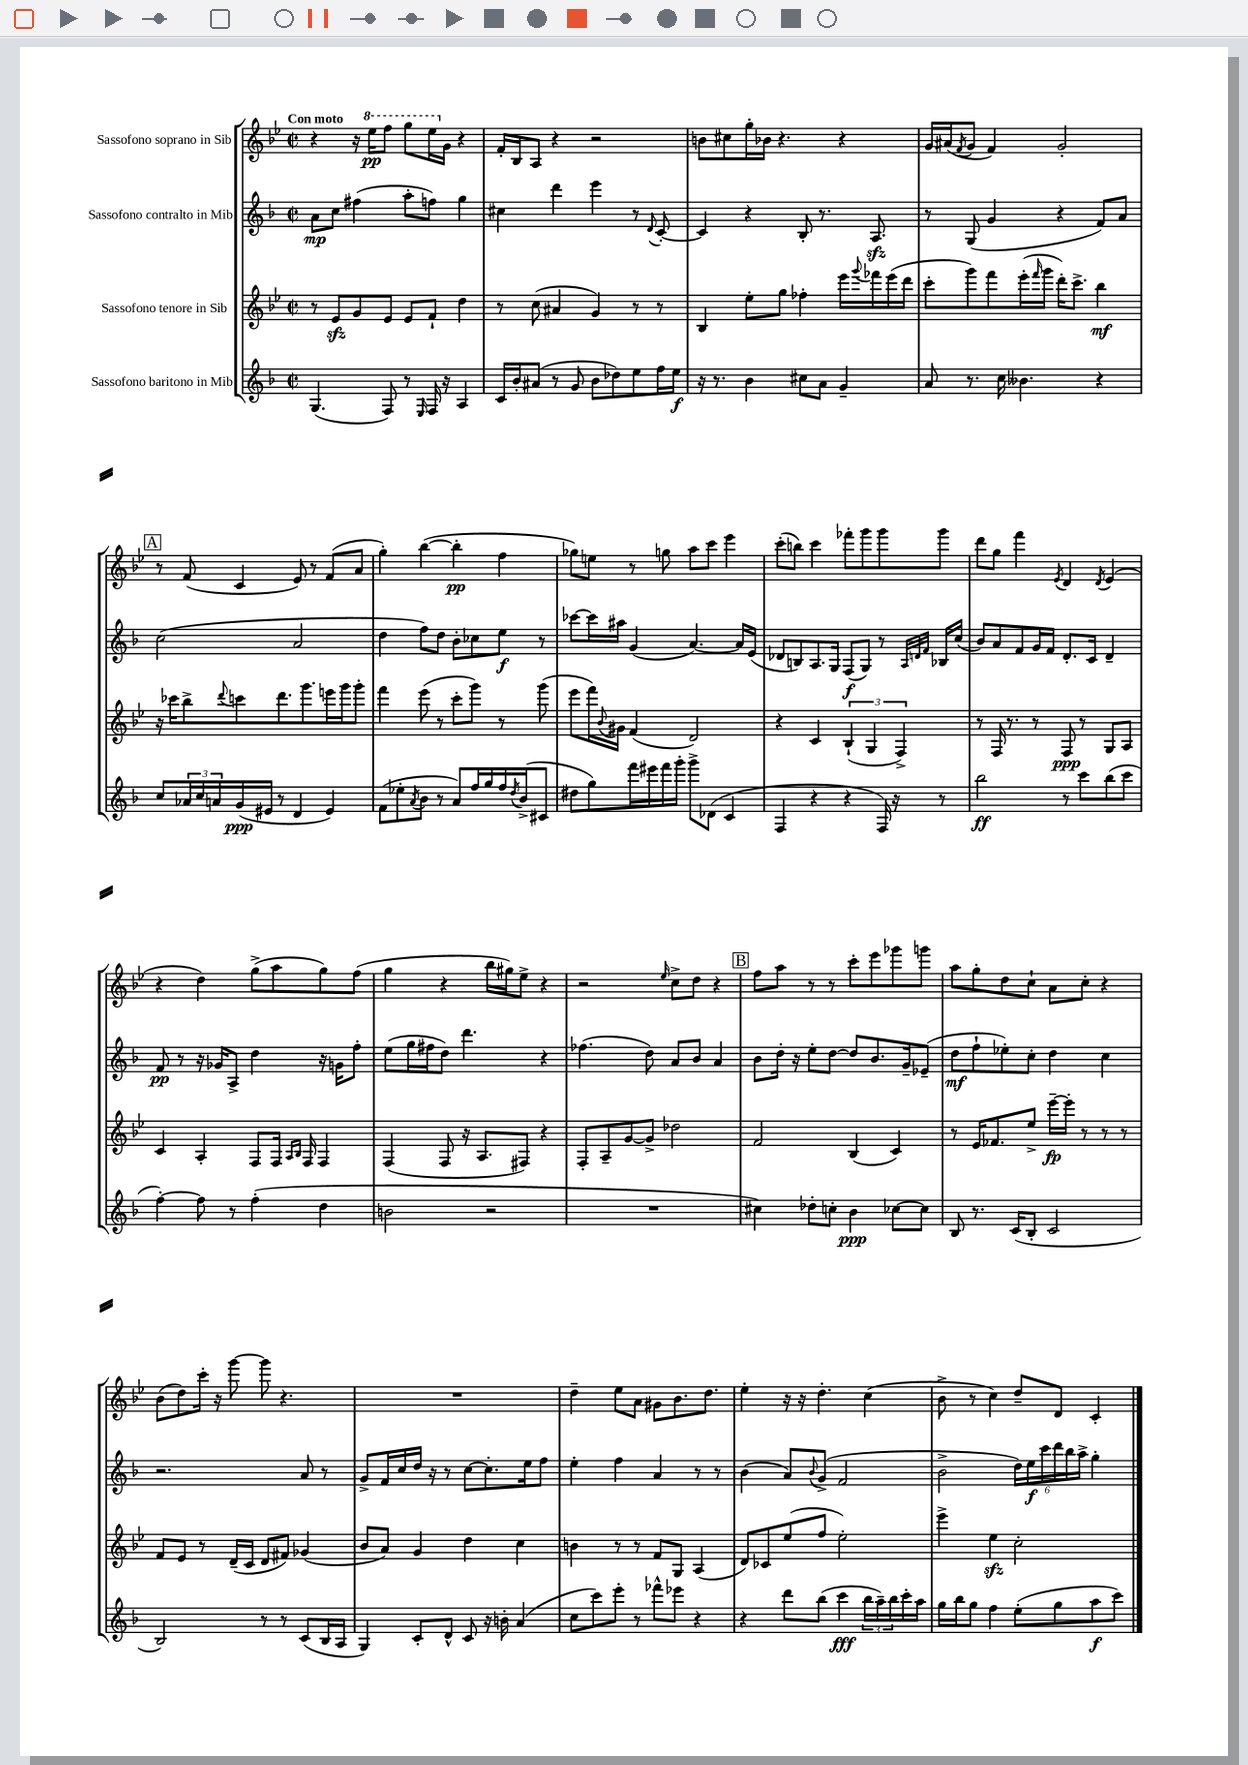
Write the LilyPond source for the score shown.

<<
\new StaffGroup <<
\new Staff = "s0" \with { instrumentName = "Sassofono soprano in Sib" } {
    \clef treble \key bes \major \defaultTimeSignature \time 2/2 \tempo "Con moto"
    r4 r16 \ottava #1 ees'''16\pp f'''8 g'''8 ees'''16 \ottava #0 g'16 r4 |
    f'16-. bes16 a8 r4 r2 |
    b'8 cis''8 g''16-. bes'16 r4. r4 |
    g'16 ais'16( \acciaccatura { f'8 } g'8 f'4) g'2-. |
    \mark \markup { \box "A" } r8 f'8( c'4 ees'8) r8 f'8( a'8 |
    g''4-.) bes''4~( bes''4-.\pp f''4 |
    ges''8) e''8 r8 g''8 a''8 c'''8 ees'''4 |
    c'''8-.( b''8) c'''4 fes'''8-. g'''8 g'''8 g'''8 |
    d'''8 g''8 f'''4 \acciaccatura { ees'8 } d'4 \acciaccatura { d'8 } ees'4( |
    r4 d''4) g''8->( a''8 g''8) f''8( |
    g''4 r4 bes''16 gis''16) ees''8-> r4 |
    r2 \grace { ees''16 } c''8-> d''8 r4 |
    \mark \markup { \box "B" } f''8 a''8 r8 r8 c'''8-. ees'''8 ges'''8 g'''8 |
    a''8 g''8-. d''8 c''8-! a'8 c''8-. r4 |
    bes'8( d''8) c'''16-. r16 g'''8~ g'''8 r4. |
    R1 |
    d''4-- ees''8 a'8 gis'8 bes'8. d''8. |
    ees''4-. r16 r16 d''4.-. c''4( |
    bes'8-> r8 c''4) d''8-- d'8 c'4-. \bar "|." |
}
\new Staff = "s1" \with { instrumentName = "Sassofono contralto in Mib" } {
    \clef treble \key f \major \defaultTimeSignature \time 2/2
    a'8\mp c''8 fis''4( a''8-. f''8) g''4 |
    cis''4 d'''4 e'''4 r8 \appoggiatura { d'8 } c'8~-. |
    c'4 r4 bes8-. r8. a8.\sfz |
    r8 g8( g'4 r4 f'8) a'8 |
    \mark \markup { \box "A" } c''2( a'2 |
    d''4 f''8) d''8 bes'8-. ces''8 e''8\f r8 |
    ces'''8~ ces'''16 ais''16 g'4( a'4.~) a'16 e'16( |
    des'8 b8) a8. g16 f8\f( g8) r8 \grace { a32 d'32 f'32 } bes16 c''16( |
    bes'8) a'8 f'8 g'16 f'16 d'8.-. c'16 d'4-- |
    f'8\pp r8 r16 ges'16 a8-> d''4 r16 g'16 f''8-. |
    e''8( g''16 fis''16 d''8) d'''4. r4 |
    fes''4.( d''8) a'8 bes'8 a'4 |
    \mark \markup { \box "B" } bes'8 d''16-. r16 e''8-. d''8~ d''8 bes'8. g'16-- ees'8--( |
    d''8\mf f''8-! ees''8-.) c''8-. d''4 c''4 |
    r2. a'8 r8 |
    g'8-> f'16 c''16 d''16 r16 r8 c''8~ c''8.-. e''16 f''8 |
    e''4-. f''4 a'4 r8 r8 |
    bes'4( a'8) \appoggiatura { bes'8 } g'8->( f'2 |
    bes'2-> \tuplet 6/4 { d''16) e''16\f c'''16 d'''16 bes''16 a''16-> } g''4-. \bar "|." |
}
\new Staff = "s2" \with { instrumentName = "Sassofono tenore in Sib" } {
    \clef treble \key bes \major \defaultTimeSignature \time 2/2
    r8 ees'8\sfz g'8 ees'8 ees'8 f'8-! d''4 |
    r8 c''8( ais'4 g'4) r8 r8 |
    bes4 ees''8-. g''8 fes''4-. ees'''16 \appoggiatura { g'''8 } fes'''16 ees'''16( d'''16 |
    c'''8-. g'''8) f'''8 ees'''16-.( \grace { f'''16 } g'''16 d'''16-.) c'''8.-> bes''4\mf |
    \mark \markup { \box "A" } r16 ces'''16 bes''8-> \appoggiatura { d'''8 } c'''8 d'''8. g'''8. e'''16 g'''16 g'''8-. |
    f'''4 ees'''8( r8 c'''8-. g'''8) r8 g'''8( |
    ees'''8 f'''16) \appoggiatura { bes'8 } gis'16 f'4( d'2) |
    r4 c'4 \tuplet 3/2 { bes4-!( g4 f4->) } |
    r8 f16 r8. r8 f8\ppp r8 g8 a8 |
    c'4 a4-. f8 f16 \grace { a16 bes16 } f16 f4 |
    f4( f8 r16 a8. fis8) r4 |
    f8-. a8-- g'8~ g'8-> des''2 |
    \mark \markup { \box "B" } f'2 bes4( c'4) |
    r8 ees'16 fes'8. ees''8-> ees'''16~--\fp ees'''16-. r8 r8 r8 |
    f'8 ees'8 r8 d'16--( c'16 d'8 fis'8) ges'4( |
    bes'8 a'8) g'4 d''4 c''4 |
    b'4 r8 r8 f'8 g8 a4( |
    d'8) ces'8 ees''8( f''8 ees''2-.) |
    ees'''4-> ees''4\sfz c''2-. \bar "|." |
}
\new Staff = "s3" \with { instrumentName = "Sassofono baritono in Mib" } {
    \clef treble \key f \major \defaultTimeSignature \time 2/2
    g4.( f8) r8 \grace { e16 } f16 r16 a4 |
    c'16 bes'16-. ais'8( r8 g'8 bes'8 des''8) e''8 f''16 e''16\f |
    r16 r8. bes'4 cis''8 a'8 g'4-- |
    a'8 r8. c''16 beses'4. r4 |
    \mark \markup { \box "A" } c''8 \tuplet 3/2 { aes'16 c''16 a'16 } g'16\ppp( eis'16 r8 d'4 eis'4) |
    f'8( ees''8-. \acciaccatura { a'8 } bes'8 r8 a'8) f''16 g''16 f''16 \acciaccatura { d''8 } bes'16->( cis'8 |
    dis''8 g''8) f'''16 eis'''16 f'''16 g'''16-. g'''8-> des'8( c'4 |
    f4 r4 r4 f16) r16 r8 |
    bes''2\ff r8 c'''8 bes''8( c'''8 |
    f''4~-.) f''8 r8 f''4-.( d''4 |
    b'2 r2 |
    R1 |
    \mark \markup { \box "B" } cis''4) des''8-. c''8-. bes'4\ppp ces''8~ ces''8 |
    bes8 r8. c'16( bes8-. c'2 |
    bes2) r8 r8 c'8( bes16 a16 |
    g4) c'8-. d'8-^ c'8 r16 b'16-. a'4( |
    c''8 c'''8) e'''8-. r8 fes'''8-^ ees'''8 r4 |
    r4 d'''8 bes''8( c'''4\fff \tuplet 3/2 { bes''16 a''16--) bes''16 } c'''16-. a''16 |
    g''16 bes''16 g''8 f''4 e''8-.( g''8 a''8\f c'''8) \bar "|." |
}
>>
>>
\layout { \context { \Score \remove "Bar_number_engraver" } }
